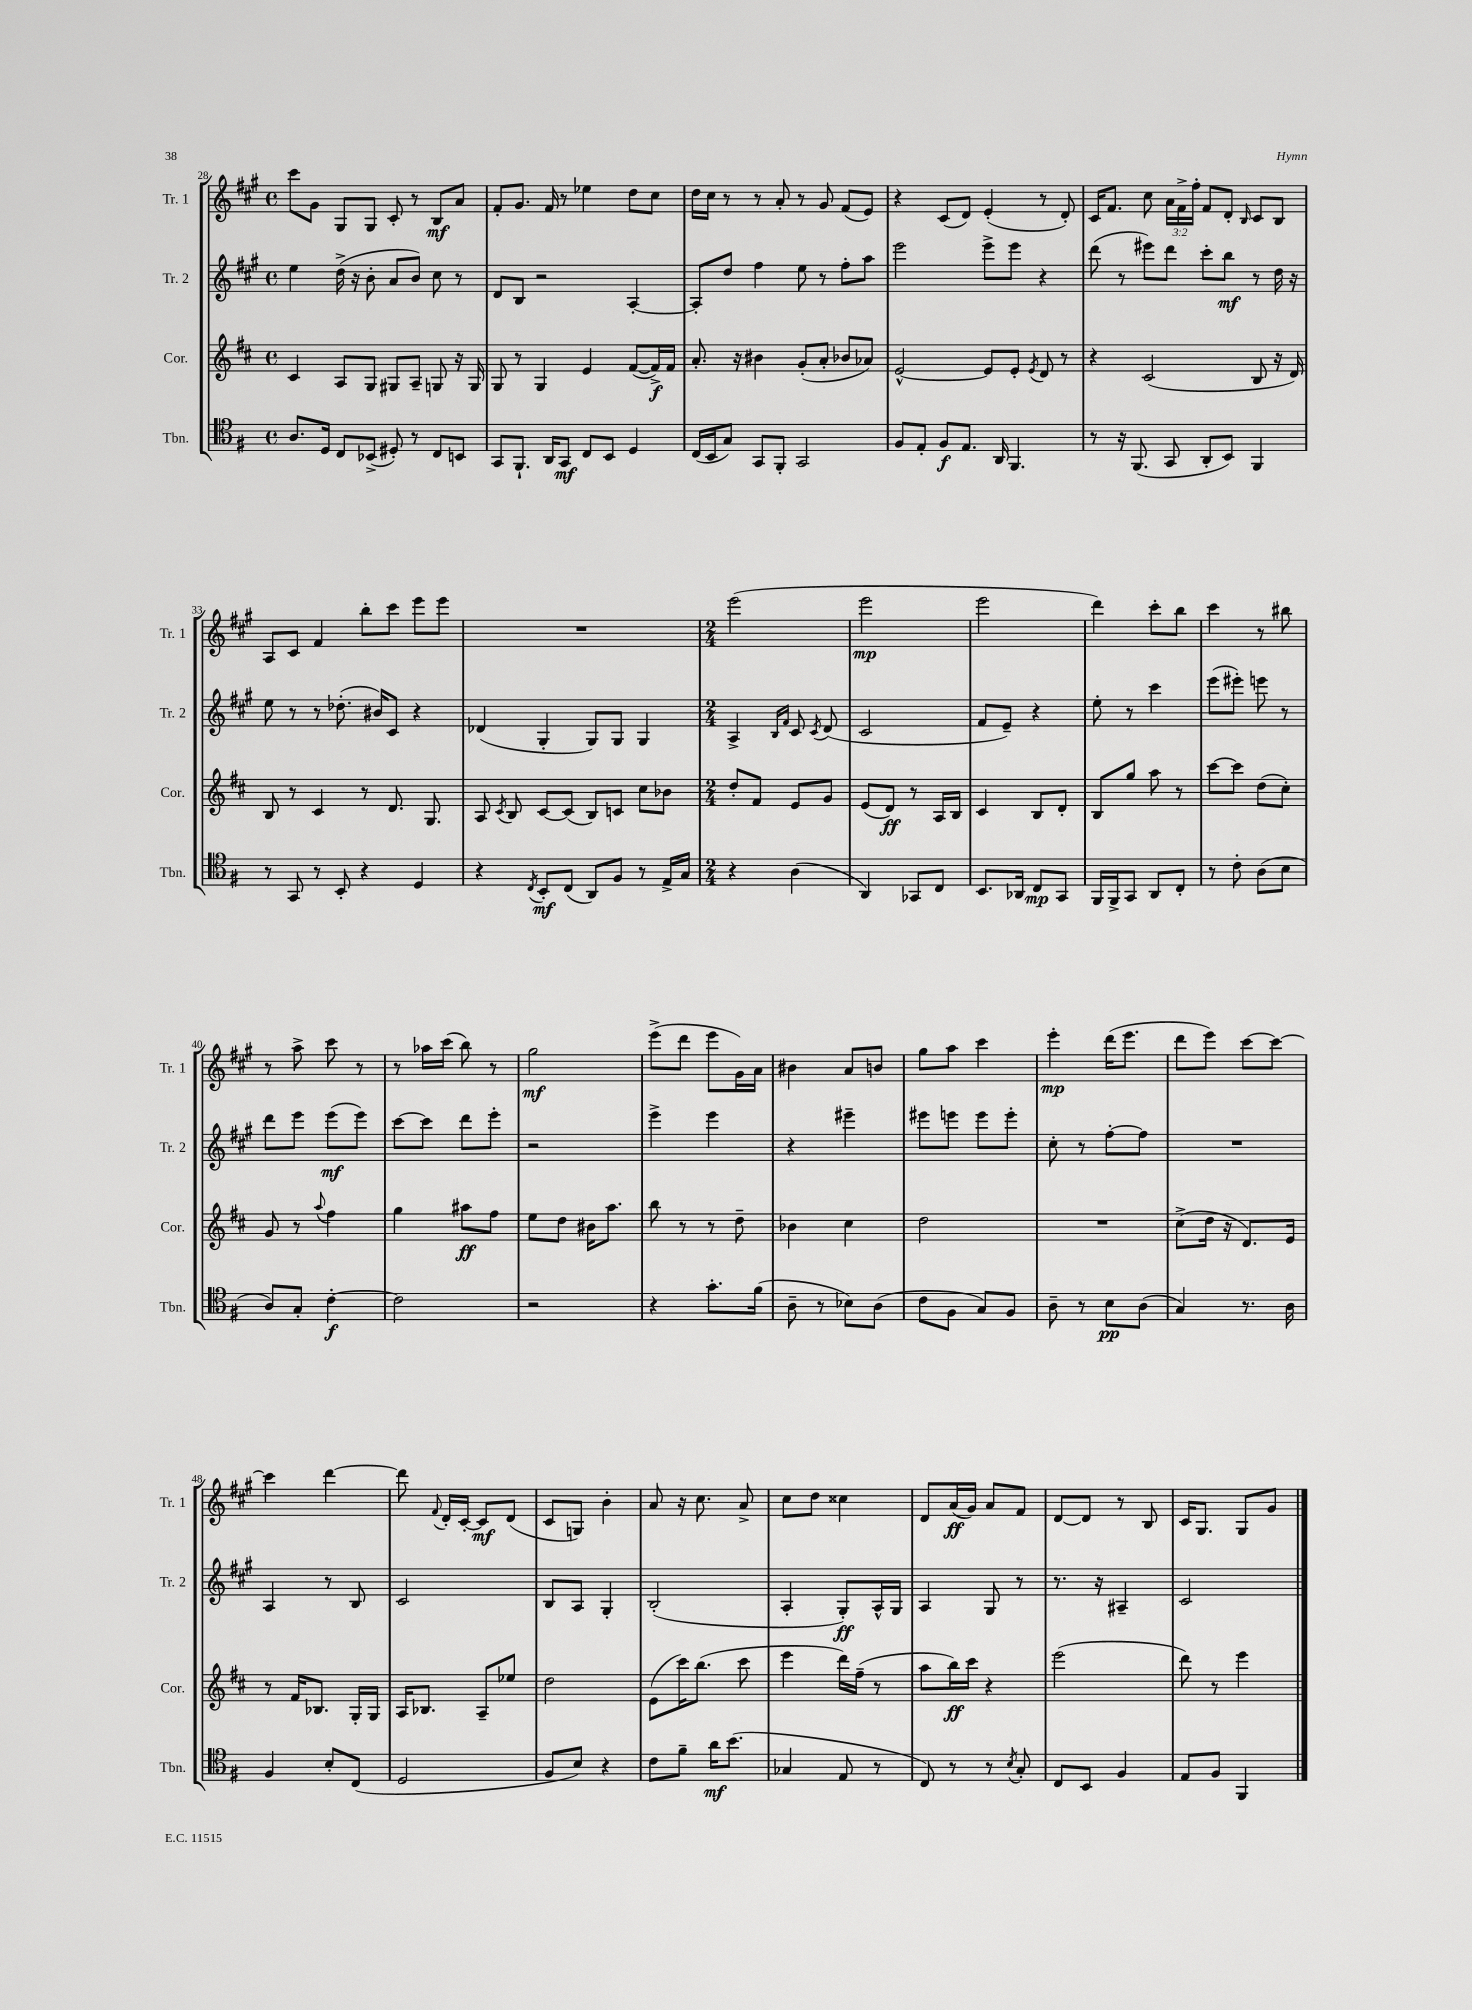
<<
\new StaffGroup <<
\new Staff = "s0" \with { instrumentName = "Tr. 1" shortInstrumentName = "Tr. 1" } {
    \clef treble \key a \major \defaultTimeSignature \time 4/4 \override Staff.TupletNumber.text = #tuplet-number::calc-fraction-text
    \autoBeamOff cis'''8[ gis'8] gis8[ gis8] cis'8-. r8 b8[\mf a'8] |
    fis'8[-. gis'8.] fis'16 r8 ees''4 d''8[ cis''8] |
    d''16[ cis''16] r8 r8 a'8-. r8 gis'8 fis'8[( e'8]) |
    r4 cis'8[( d'8]) e'4-.( r8 d'8-.) |
    cis'16[ fis'8.] cis''8 \tuplet 3/2 { a'16[ fis'16-> fis''16]-. } fis'8[ d'8]-. \grace { b16 } cis'8[ b8] |
    a8[ cis'8] fis'4 b''8[-. cis'''8] e'''8[ e'''8] |
    R1 |
    \numericTimeSignature \time 2/4 e'''2( |
    e'''2\mp |
    e'''2 |
    d'''4) cis'''8[-. b''8] |
    cis'''4 r8 bis''8 |
    r8 a''8-> cis'''8 r8 |
    r8 aes''16[ cis'''16]( b''8) r8 |
    gis''2\mf |
    e'''8[->( d'''8] e'''8[ gis'16) a'16] |
    bis'4 a'8[ b'8] |
    gis''8[ a''8] cis'''4 |
    e'''4-.\mp d'''16[( e'''8.] |
    d'''8[ e'''8]) cis'''8[~ cis'''8]~ |
    cis'''4 d'''4~ |
    d'''8 \appoggiatura { fis'8 } d'16[-. cis'16]~-. cis'8[\mf d'8]( |
    cis'8[ g8]) b'4-. |
    a'8 r16 cis''8. a'8-> |
    cis''8[ d''8] cisis''4 |
    d'8[ a'16\ff( gis'16]) a'8[ fis'8] |
    d'8[~ d'8] r8 b8 |
    cis'16[ gis8.] gis8[ gis'8] \bar "|." |
}
\new Staff = "s1" \with { instrumentName = "Tr. 2" shortInstrumentName = "Tr. 2" } {
    \clef treble \key a \major \defaultTimeSignature \time 4/4
    \autoBeamOff e''4 d''16->( r16 b'8-. a'8[ b'8]) cis''8 r8 |
    d'8[ b8] r2 a4~-. |
    a8[-. d''8] fis''4 e''8 r8 fis''8[-. a''8] |
    e'''2 e'''8[-> e'''8] r4 |
    d'''8( r8 eis'''8[) d'''8] cis'''8[-. b''8]\mf r8 d''16 r16 |
    e''8 r8 r8 des''8.-.( bis'16[) cis'8] r4 |
    des'4( gis4-. gis8[) gis8] gis4 |
    \numericTimeSignature \time 2/4 a4-> \grace { b16[ fis'16] } cis'8 \acciaccatura { cis'8 } d'8( |
    cis'2 |
    fis'8[ e'8]--) r4 |
    e''8-. r8 cis'''4 |
    e'''8[( eis'''8]-.) e'''8 r8 |
    d'''8[ e'''8] e'''8[\mf( e'''8]) |
    cis'''8[~ cis'''8] d'''8[ e'''8]-. |
    r2 |
    e'''4-> e'''4 |
    r4 eis'''4-- |
    eis'''8[ e'''8] e'''8[ e'''8]-. |
    cis''8-. r8 fis''8[~-. fis''8] |
    R2 |
    a4 r8 b8 |
    cis'2 |
    b8[ a8] gis4-. |
    b2-.( |
    a4-. gis8[-.\ff) a16-^ gis16] |
    a4 gis8 r8 |
    r8. r16 ais4-- |
    cis'2 \bar "|." |
}
\new Staff = "s2" \with { instrumentName = "Cor." shortInstrumentName = "Cor." } {
    \clef treble \key d \major \defaultTimeSignature \time 4/4
    \autoBeamOff cis'4 a8[ g8] gis8[ a8]-- g8 r16 g16 |
    g8 r8 g4 e'4 fis'8[~( fis'16->\f) fis'16] |
    a'8.-. r16 bis'4 g'8[-.( a'8]-. bes'8[ aes'8]) |
    e'2~-^ e'8[ e'8]-. \acciaccatura { e'8 } d'8 r8 |
    r4 cis'2( b8 r16 d'16) |
    b8 r8 cis'4 r8 d'8. g8. |
    a8 \acciaccatura { cis'8 } b8 cis'8[~ cis'8]( b8[) c'8] cis''8[ bes'8] |
    \numericTimeSignature \time 2/4 d''8[-. fis'8] e'8[ g'8] |
    e'8[( d'8]\ff) r8 a16[ b16] |
    cis'4 b8[ d'8]-. |
    b8[ g''8] a''8 r8 |
    cis'''8[~ cis'''8] d''8[( cis''8]-.) |
    g'8 r8 \appoggiatura { a''8 } fis''4 |
    g''4 ais''8[\ff fis''8] |
    e''8[ d''8] bis'16[ a''8.] |
    b''8 r8 r8 d''8-- |
    bes'4 cis''4 |
    d''2 |
    R2 |
    cis''8[->( d''16] r16 d'8.[) e'16] |
    r8 fis'16[ bes8.] g16[-. g16] |
    a16[ bes8.] a8[-- ees''8] |
    d''2 |
    e'8[( cis'''16) b''8.]( cis'''8 |
    e'''4 d'''16[) fis''16]--( r8 |
    a''8[ b''16\ff) cis'''16] r4 |
    e'''2( |
    d'''8) r8 e'''4 \bar "|." |
}
\new Staff = "s3" \with { instrumentName = "Tbn." shortInstrumentName = "Tbn." } {
    \clef tenor \key g \major \defaultTimeSignature \time 4/4
    \autoBeamOff a8.[ d16] c8[ bes,8]->( dis8-.) r8 c8[ b,8] |
    g,8[ fis,8.]-! a,16[ g,8]\mf c8[ b,8] d4 |
    c16[( b,16 g8]) g,8[ fis,8]-. g,2 |
    fis8[ e8]-. fis8[\f e8.] a,16 fis,4. |
    r8 r16 fis,8.( g,8 a,8[-. b,8]) fis,4 |
    r8 g,8 r8 b,8-. r4 d4 |
    r4 \acciaccatura { c8 } b,8[-.\mf c8]( a,8[) fis8] r8 e16[-> g16] |
    \numericTimeSignature \time 2/4 r4 a4( |
    a,4) ges,8[ c8] |
    b,8.[ aes,16] c8[\mp g,8] |
    fis,16[ fis,16-> g,8] a,8[ c8]-. |
    r8 c'8-. a8[( b8] |
    a8[) g8]-. c'4~-.\f |
    c'2 |
    r2 |
    r4 g'8.[-. fis'16]( |
    a8-- r8 bes8[) a8]( |
    c'8[ fis8] g8[) fis8] |
    a8-- r8 b8[\pp a8]( |
    g4) r8. a16 |
    fis4 b8[-. c8]( |
    d2 |
    fis8[ b8]) r4 |
    c'8[ fis'8]-- a'16[\mf b'8.]( |
    ges4 e8 r8 |
    c8) r8 r8 \acciaccatura { b8 } g8-. |
    c8[ b,8] fis4 |
    e8[ fis8] fis,4 \bar "|." |
}
>>
>>
\layout { \context { \Score currentBarNumber = #28 } }
